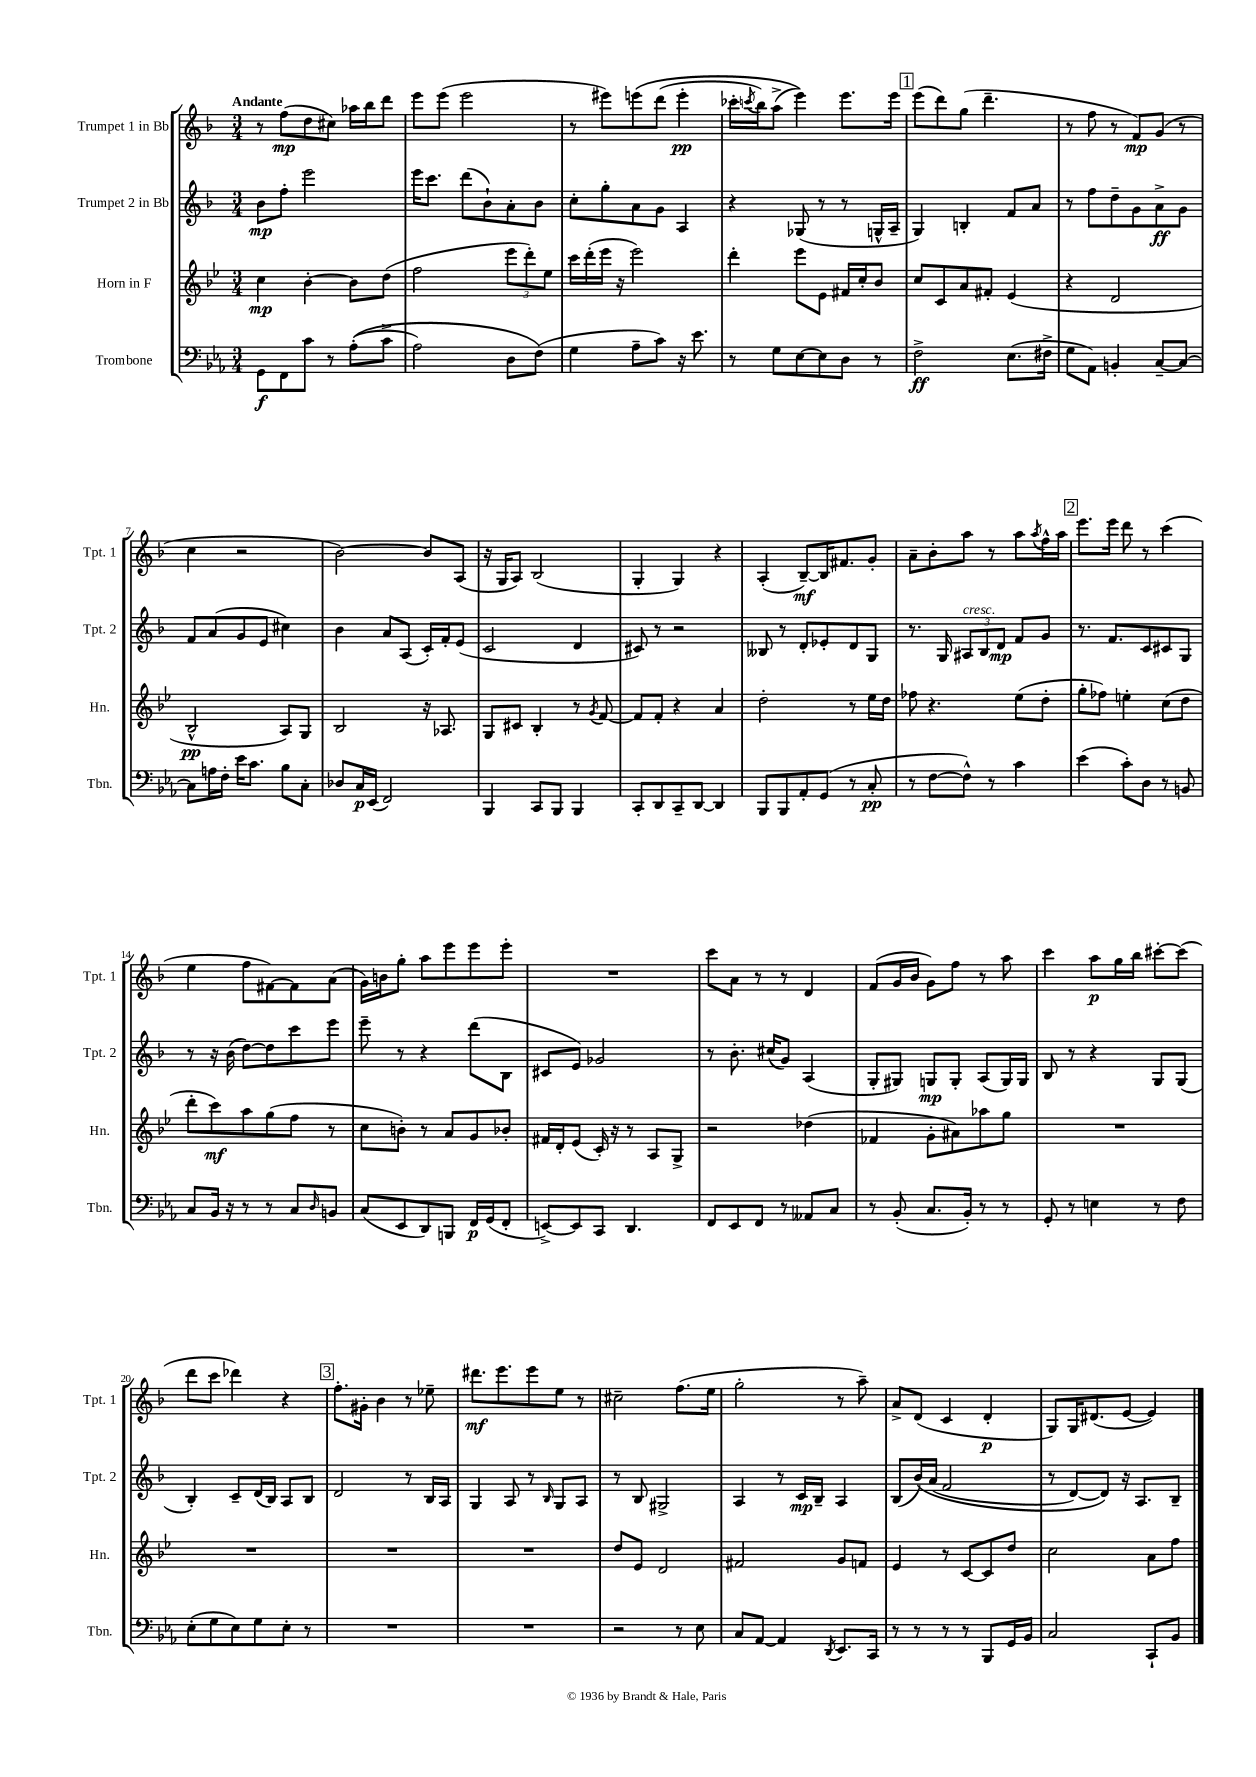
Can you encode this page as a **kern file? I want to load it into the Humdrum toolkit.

**kern	**dynam	**kern	**dynam	**kern	**dynam	**kern	**dynam
*part4	*part4	*part3	*part3	*part2	*part2	*part1	*part1
*staff4	*staff4	*staff3	*staff3	*staff2	*staff2	*staff1	*staff1
*I"Trombone	*	*I"Horn in F	*	*I"Trumpet 2 in Bb	*	*I"Trumpet 1 in Bb	*
*I'Tbn.	*	*I'Hn.	*	*I'Tpt. 2	*	*I'Tpt. 1	*
*clefF4	*	*clefG2	*	*clefG2	*	*clefG2	*
*k[b-e-a-]	*	*k[b-e-]	*	*k[b-]	*	*k[b-]	*
*M3/4	*	*M3/4	*	*M3/4	*	*M3/4	*
=1	=1	=1	=1	=1	=1	=1	=1
!	!	!	!	!	!	!LO:TX:a:B:t=Andante	!
8GG\L	f	4cc\	mp	8b-\L	mp	8r	.
8FF\	.	.	.	8ff'\J	.	(8ff\L	mp
8c\J	.	[4b-'\	.	2eee\	.	8dd\	.
8r	.	.	.	.	.	8cc#X\J)	.
((8A-'\L	.	8b-\L]	.	.	.	16aa-X\LL	.
.	.	.	.	.	.	16bb-\J	.
8c^\J	.	(8dd\J	.	.	.	8ddd\J	.
=2	=2	=2	=2	=2	=2	=2	=2
2A-\)	.	2ff\	.	16eee\KL	.	8eee\L	.
.	.	.	.	8.ccc\J	.	.	.
.	.	.	.	.	.	(8eee\J	.
.	.	.	.	(8ddd\L	.	2eee\	.
.	.	.	.	8b-`\)	.	.	.
8D\L	.	12eee-\L	.	8a'\	.	.	.
.	.	12ddd'\)	.	.	.	.	.
(8F\J)	.	.	.	8b-\J	.	.	.
.	.	12ee-\J	.	.	.	.	.
=3	=3	=3	=3	=3	=3	=3	=3
4G\	.	16ccc\LL	.	8cc'\L	.	8r	.
.	.	(16ddd'\	.	.	.	.	.
.	.	16eee-\JJ	.	8gg'\	.	8eee#X\L)	.
.	.	16r	.	.	.	.	.
8A-~\L	.	2eee-\)	.	8a\	.	(8eeen\	.
8c\J)	.	.	.	8g\J	.	(8ddd\J	.
16r	.	.	.	4A/	.	4eee'\	pp
8.e-\	.	.	.	.	.	.	.
=4	=4	=4	=4	=4	=4	=4	=4
8r	.	4ddd'\	.	4r	.	16ccc-X'\LL	.
.	.	.	.	.	.	8qcccn/	.
.	.	.	.	.	.	16bb-\J)	.
8G\L	.	.	.	.	.	(8aa^\J	.
[8E-\	.	8eee-\L	.	(8G-X/	.	4eee\))	.
8E-\]	.	8e-\J	.	8r	.	.	.
8D\J	.	16f#X/LL	.	8r	.	8.eee\L	.
.	.	16cc'/J	.	.	.	.	.
8r	.	8b-/J	.	16Gn^^/LL	.	.	.
.	.	.	.	16A~/JJ	.	16eee\Jk	.
!!LO:REH:place=s1:t=1
=5	=5	=5	=5	=5	=5	=5	=5
2F^\	ff	8cc/L	.	4G/)	.	(8eee\L	.
.	.	8c/	.	.	.	8ddd\)	.
.	.	8a/	.	4Bn'/	.	(8gg\J	.
.	.	8f#X'/J	.	.	.	4.ddd~\	.
(8.E-\L	.	(4e-/	.	8f/L	.	.	.
.	.	.	.	8a/J	.	.	.
16F#X^\Jk	.	.	.	.	.	.	.
=6	=6	=6	=6	=6	=6	=6	=6
8G\L	.	4r	.	8r	.	8r	.
8AA-\J)	.	.	.	8ff\L	.	8ff\	.
4BBn'/	.	2d/	.	8dd~\	.	8r	.
.	.	.	.	8g\	.	8f/L)	mp
[8C~/L	.	.	.	8a^\	ff	(8g/J	.
8C/J_	.	.	.	8g\J	.	8r	.
!!LO:LB:g=z
=7	=7	=7	=7	=7	=7	=7	=7
8C\L]	.	2B-^^/	pp	8f/L	.	4cc\	.
16An\L	.	.	.	(8a/	.	.	.
16F'\JJ	.	.	.	.	.	.	.
16e-\KL	.	.	.	8g/	.	2r	.
8.c\J	.	.	.	.	.	.	.
.	.	.	.	8e/J	.	.	.
8B-\L	.	8A/L)	.	4cc#X\)	.	.	.
8C'\J	.	8G/J	.	.	.	.	.
=8	=8	=8	=8	=8	=8	=8	=8
8D-X/L	.	2B-/	.	4b-\	.	[2b-\)	.
16C/L	p	.	.	.	.	.	.
(16EE-/JJ	.	.	.	.	.	.	.
2FF/)	.	.	.	8a/L	.	.	.
.	.	.	.	(8A/J	.	.	.
.	.	16r	.	16c'/LL)	.	8b-/L]	.
.	.	8.A-X/	.	16f'/J	.	.	.
.	.	.	.	(8e/J	.	(8A/J	.
=9	=9	=9	=9	=9	=9	=9	=9
4BBB-/	.	8G/L	.	2c/	.	16r	.
.	.	.	.	.	.	16G/KL	.
.	.	8c#X/J	.	.	.	8A/J)	.
8CC/L	.	4B-'/	.	.	.	(2B-/	.
8BBB-/J	.	.	.	.	.	.	.
4BBB-/	.	8r	.	4d/	.	.	.
.	.	8qg/	.	.	.	.	.
.	.	[8f/	.	.	.	.	.
=10	=10	=10	=10	=10	=10	=10	=10
8CC'/L	.	8f/L]	.	8c#X/)	.	4G'/	.
8DD/	.	8f'/J	.	8r	.	.	.
8CC~/	.	4r	.	2r	.	4G/)	.
[8DD/J	.	.	.	.	.	.	.
4DD/]	.	4a/	.	.	.	4r	.
=11	=11	=11	=11	=11	=11	=11	=11
8BBB-/L	.	2dd'\	.	8B--X/	.	(4A'/	.
8BBB-/	.	.	.	8r	.	.	.
8AA-'/	.	.	.	8d'/L	.	[8B-~/L)	mf
(8GG/J	.	.	.	8e-X'/	.	16B-/K]	.
.	.	.	.	.	.	8.f#X/	.
8r	.	8r	.	8d/	.	.	.
8C'/	pp	16ee-\LL	.	8G/J	.	8g'/J	.
.	.	16dd\JJ	.	.	.	.	.
=12	=12	=12	=12	=12	=12	=12	=12
8r	.	8ff-X\	.	8.r	.	8a~\L	.
[8F\L	.	4.r	.	.	.	8b-'\	.
.	.	.	.	16G/	.	.	.
!	!	!	!	!LO:TX:a:i:t=cresc.	!	!	!
8F^^\J])	.	.	.	12A#X/L	.	8aa\J	.
.	.	.	.	12B-/	.	.	.
8r	.	.	.	.	.	8r	.
.	.	.	.	12d/J	mp	.	.
4c\	.	(8ee-\L	.	8f/L	.	8aa\L	.
.	.	.	.	.	.	8qaa/	.
.	.	8dd'\J	.	8g/J	.	16ff^^\L	.
.	.	.	.	.	.	16aa\JJ	.
!!LO:REH:place=s1:t=2
=13	=13	=13	=13	=13	=13	=13	=13
(4e-\	.	8gg'\L	.	8.r	.	8.eee\L	.
.	.	8ff-X\J)	.	.	.	.	.
.	.	.	.	8.f/L	.	16eee\Jk	.
8c'\L)	.	4een'\	.	.	.	8ddd\	.
8D\J	.	.	.	8c/	.	8r	.
8r	.	(8cc\L	.	8c#X/	.	(4ccc\	.
8BBn/	.	8dd\J	.	8G/J	.	.	.
!!LO:LB:g=z
=14	=14	=14	=14	=14	=14	=14	=14
8C/L	.	8ddd'\L	.	8r	.	4ee\	.
16BB-/Jk	.	8ccc\)	mf	16r	.	.	.
16r	.	.	.	(16b-\	.	.	.
8r	.	8aa\	.	[8dd\L)	.	8ff\L	.
8r	.	(8gg\	.	8dd\]	.	[8f#X\)	.
8C/L	.	8ff\J	.	8ccc\	.	8f#\]	.
16qqD/	.	.	.	.	.	.	.
8BBn/J	.	8r	.	8eee\J	.	(8a\J	.
=15	=15	=15	=15	=15	=15	=15	=15
(8C/L	.	8cc\L	.	8eee~\	.	16g\LL)	.
.	.	.	.	.	.	16bn\J	.
8EE-/	.	8bn'\J)	.	8r	.	8gg'\J	.
8DD/)	.	8r	.	4r	.	8aa\L	.
8BBBn/J	.	8a/L	.	.	.	8eee\	.
16FF/LL	p	8g/	.	(8ddd\L	.	8eee\	.
(16GG/J	.	.	.	.	.	.	.
8FF'/J	.	8b-X'/J	.	8B-\J	.	8eee'\J	.
=16	=16	=16	=16	=16	=16	=16	=16
[8EEn^/L)	.	16f#X/LL	.	8c#X/L	.	2.r	.
.	.	16d'/J	.	.	.	.	.
8EE/]	.	(8e-/J	.	8e/J)	.	.	.
8CC/J	.	16c'/)	.	2g-X/	.	.	.
.	.	16r	.	.	.	.	.
4.DD/	.	8r	.	.	.	.	.
.	.	8A/L	.	.	.	.	.
.	.	8G^/J	.	.	.	.	.
=17	=17	=17	=17	=17	=17	=17	=17
8FF/L	.	2r	.	8r	.	8ccc\L	.
8EE-/	.	.	.	8.b-'\	.	8a\J	.
8FF/J	.	.	.	.	.	8r	.
.	.	.	.	(16cc#X/KL	.	.	.
8r	.	.	.	8g/J)	.	8r	.
8AA--X/L	.	(4dd-X\	.	(4A/	.	4d/	.
8C/J	.	.	.	.	.	.	.
=18	=18	=18	=18	=18	=18	=18	=18
8r	.	4f-X/	.	8G'/L	.	(8f/L	.
(8BB-'/	.	.	.	8G#X/J)	.	16g/L	.
.	.	.	.	.	.	16b-/JJ	.
8.C/L	.	8g'\L	.	8Gn/L	mp	8g\L)	.
.	.	8a#X\)	.	8G'/J	.	8ff\J	.
16BB-'/Jk)	.	.	.	.	.	.	.
8r	.	8aa-X\	.	(8A/L	.	8r	.
8r	.	8gg\J	.	16G/L)	.	8aa\	.
.	.	.	.	16G/JJ	.	.	.
=19	=19	=19	=19	=19	=19	=19	=19
8GG'/	.	2.r	.	8B-/	.	4ccc\	.
8r	.	.	.	8r	.	.	.
4En\	.	.	.	4r	.	8aa\L	p
.	.	.	.	.	.	16gg\L	.
.	.	.	.	.	.	16bb-\JJ	.
8r	.	.	.	8G/L	.	[8ccc#X'\L	.
8F\	.	.	.	(8G/J	.	(8ccc#\J]	.
!!LO:LB:g=z
=20	=20	=20	=20	=20	=20	=20	=20
(8E-'\L	.	2.r	.	4B-'/)	.	8ddd\L	.
8G\	.	.	.	.	.	8ccc\J	.
8E-\)	.	.	.	8c~/L	.	4ddd-X\)	.
8G\	.	.	.	(16d/L	.	.	.
.	.	.	.	16B-/JJ)	.	.	.
8E-'\J	.	.	.	8A/L	.	4r	.
8r	.	.	.	8B-/J	.	.	.
!!LO:REH:place=s1:t=3
=21	=21	=21	=21	=21	=21	=21	=21
2.r	.	2.r	.	2d/	.	8.ff'\L	.
.	.	.	.	.	.	16g#X'\Jk	.
.	.	.	.	.	.	4b-\	.
.	.	.	.	8r	.	8r	.
.	.	.	.	16B-/LL	.	8ee-X~\	.
.	.	.	.	16A/JJ	.	.	.
=22	=22	=22	=22	=22	=22	=22	=22
2.r	.	2.r	.	4G/	.	8.ddd#X\L	mf
.	.	.	.	.	.	8.eee\	.
.	.	.	.	8A/	.	.	.
.	.	.	.	8r	.	8eee\	.
.	.	.	.	16qqB-/	.	.	.
.	.	.	.	8G/L	.	8ee\J	.
.	.	.	.	8A/J	.	8r	.
=23	=23	=23	=23	=23	=23	=23	=23
2r	.	8dd/L	.	8r	.	2cc#X~\	.
.	.	8e-/J	.	8B-/	.	.	.
.	.	2d/	.	2G#X^/	.	.	.
8r	.	.	.	.	.	(8.ff\L	.
8E-\	.	.	.	.	.	.	.
.	.	.	.	.	.	16ee\Jk	.
=24	=24	=24	=24	=24	=24	=24	=24
8C/L	.	2f#X/	.	4A/	.	2gg'\	.
[8AA-/J	.	.	.	.	.	.	.
4AA-/]	.	.	.	8r	.	.	.
.	.	.	.	16c/LL	mp	.	.
.	.	.	.	16B-~/JJ	.	.	.
8qDD/	.	.	.	.	.	.	.
8.EE-/L	.	8g/L	.	4A/	.	8r	.
.	.	8fn/J	.	.	.	8aa~\)	.
16CC/Jk	.	.	.	.	.	.	.
=25	=25	=25	=25	=25	=25	=25	=25
8r	.	4e-/	.	(8B-/L	.	8a^/L	.
8r	.	.	.	(16b-/L)	.	(8d/J	.
.	.	.	.	(16a/JJ	.	.	.
8r	.	8r	.	2f/	.	4c/	.
8r	.	[8c/L	.	.	.	.	.
8BBB-/L	.	8c/]	.	.	.	4d'/	p
16GG/L	.	8dd/J	.	.	.	.	.
16BB-/JJ	.	.	.	.	.	.	.
=26	=26	=26	=26	=26	=26	=26	=26
2C/	.	2cc\	.	8r	.	8G/L)	.
.	.	.	.	[8d/L)	.	16G/K	.
.	.	.	.	.	.	(8.d#X/	.
.	.	.	.	8d/J])	.	.	.
.	.	.	.	16r	.	[8e/J	.
.	.	.	.	8.A/L	.	.	.
8CC`/L	.	8a\L	.	.	.	4e/])	.
8BB-/J	.	8ff\J	.	8B-~/J	.	.	.
==	==	==	==	==	==	==	==
*-	*-	*-	*-	*-	*-	*-	*-
